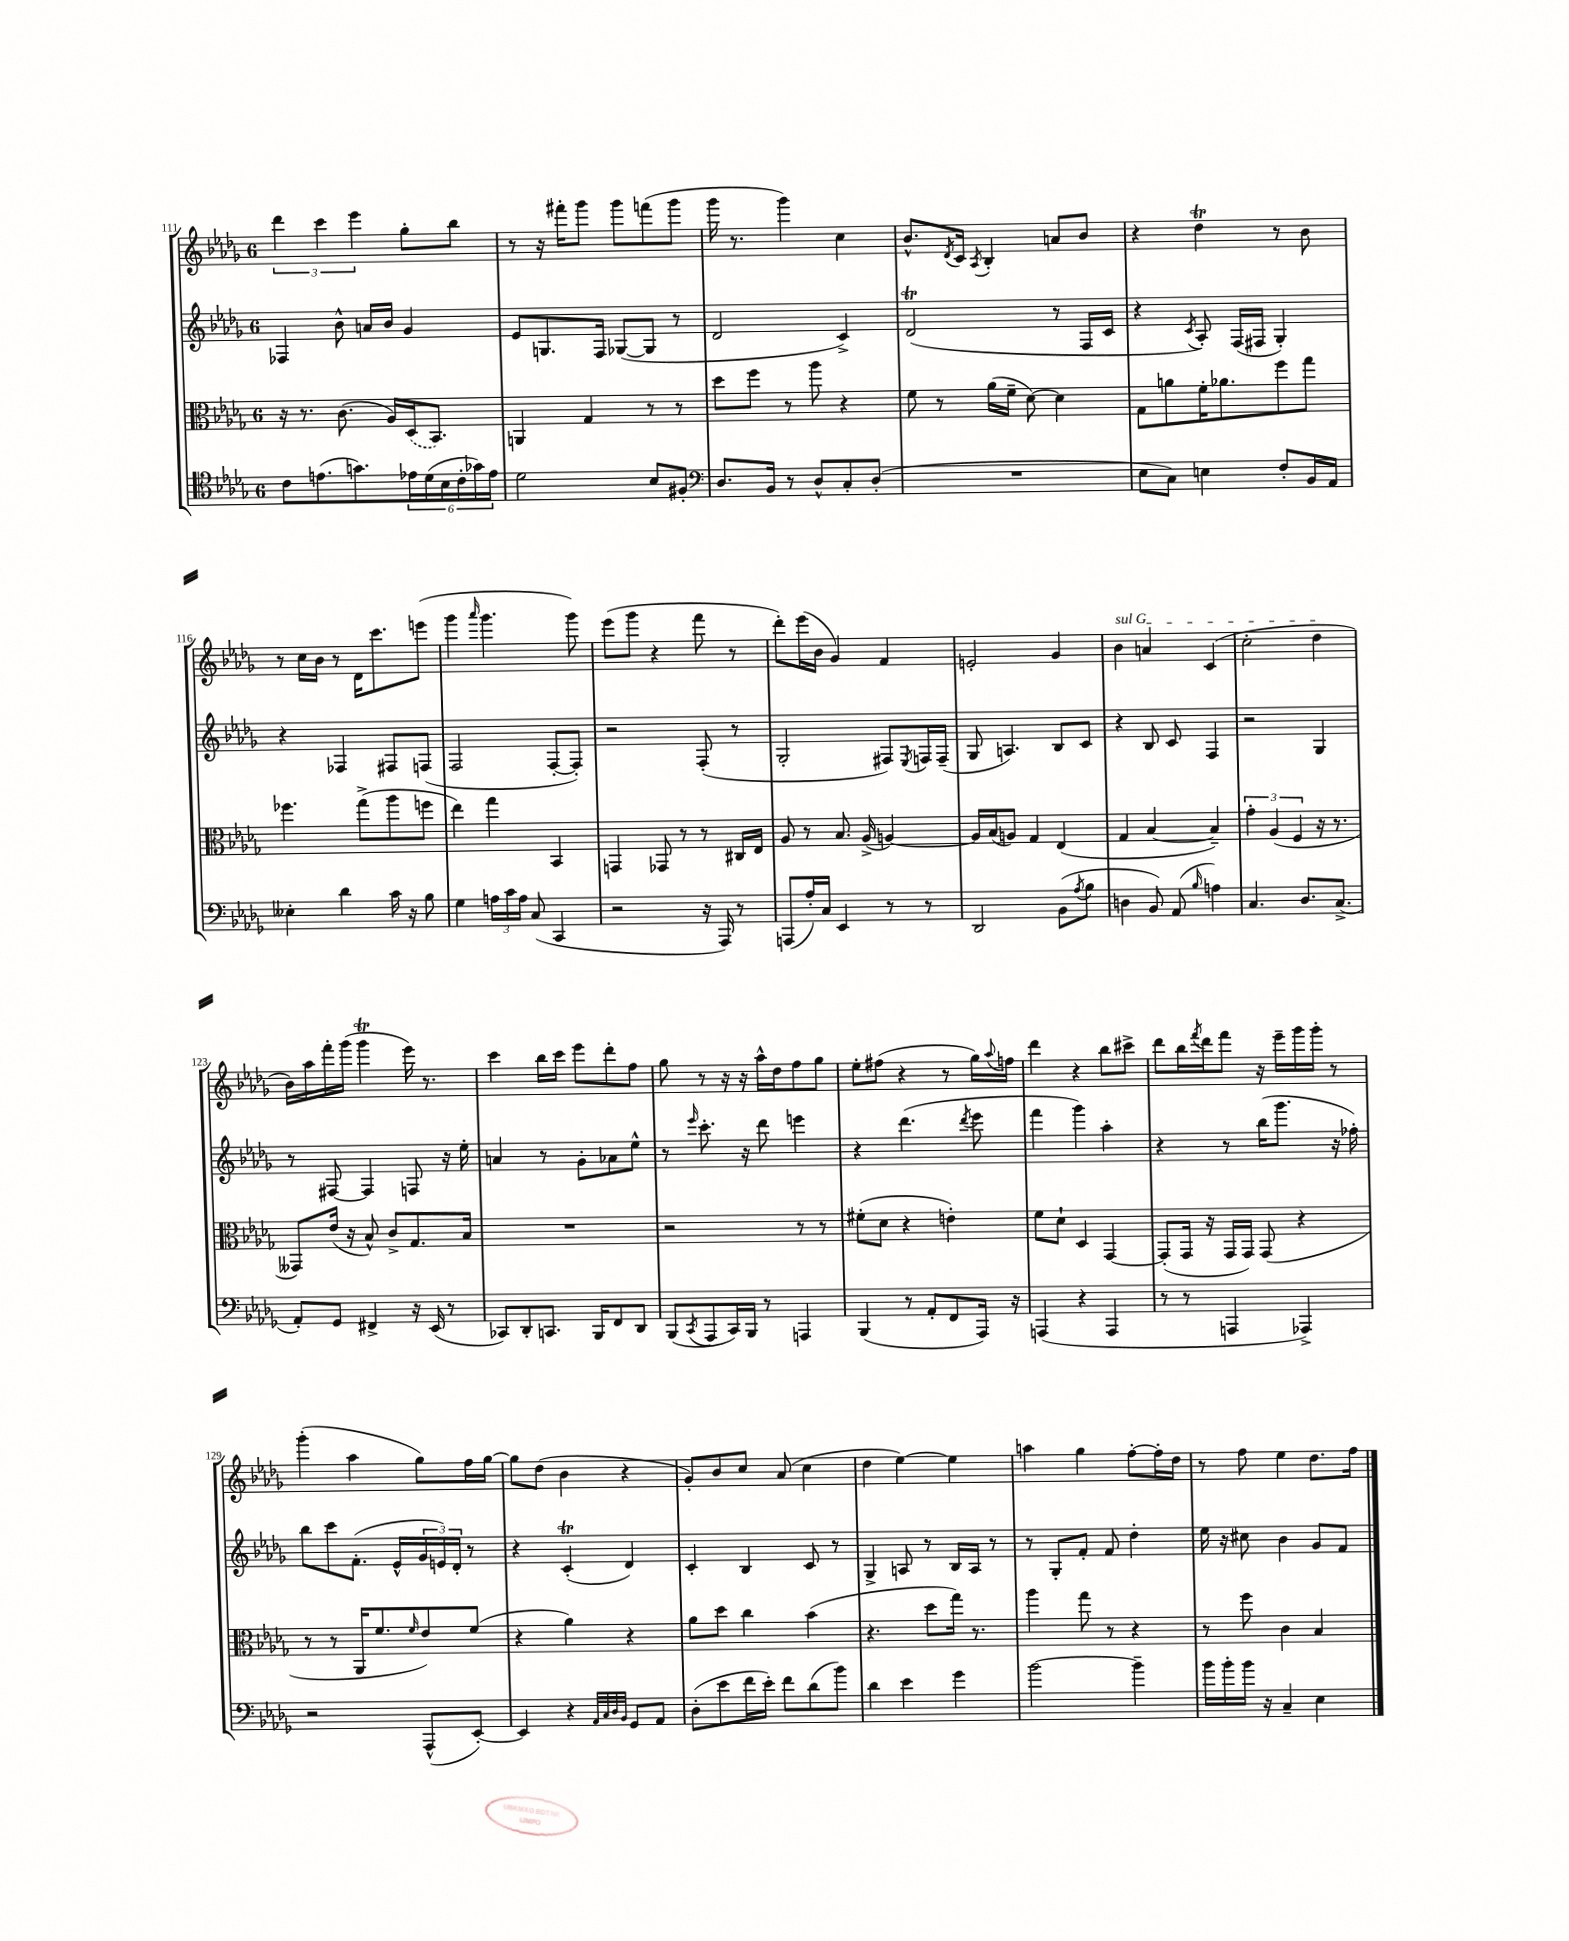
<<
\new StaffGroup <<
\new Staff = "s0" {
    \clef treble \key des \major \once \override Staff.TimeSignature.style = #'single-digit \time 6/8
    \tuplet 3/2 { des'''4 c'''4 ees'''4 } ges''8-. bes''8 |
    r8 r16 fis'''16-. ges'''8 ges'''8 f'''8( ges'''8 |
    ges'''16 r8. ges'''4) c''4 |
    bes'8.-^ \acciaccatura { des'8 } c'16 \acciaccatura { aes8 } bes4-. a'8 bes'8 |
    r4 des''4\trill r8 bes'8 |
    r8 c''16 bes'16 r8 des'16 c'''8. e'''8( |
    ges'''4 \grace { aes'''16 } ges'''4. ges'''8) |
    ees'''8( ges'''8 r4 f'''8 r8 |
    des'''8-.) ees'''16( bes'16 ges'4) f'4 |
    e'2-. ges'4 |
    \once \override TextSpanner.bound-details.left.text = \markup { \italic "sul G" } bes'4\startTextSpan a'4 c'4( |
    c''2-. des''4\stopTextSpan |
    bes'16) aes''16 f'''16-. ges'''16( ges'''4\trill ees'''16) r8. |
    c'''4 bes''16 c'''16 ees'''8 des'''8-. f''8 |
    ges''8 r8 r16 r16 aes''16-^ des''16 f''8 ges''8 |
    ees''8-. fis''8( r4 r8 ges''16) \appoggiatura { aes''8 } f''16 |
    des'''4 r4 bes''8 cis'''8-> |
    des'''8 bes''16 \acciaccatura { f'''8 } des'''16 f'''8 r16 ees'''16-- ges'''16 ges'''16-. r8 |
    ges'''4-.( aes''4 ges''8) f''16 ges''16~ |
    ges''8 des''8( bes'4 r4 |
    ges'8-.) bes'8 c''8 aes'8( c''4 |
    des''4 ees''4~) ees''4 |
    a''4 ges''4 f''8~-. f''16-. des''16 |
    r8 f''8 ees''4 des''8. f''16 \bar "|." |
}
\new Staff = "s1" {
    \clef treble \key des \major \once \override Staff.TimeSignature.style = #'single-digit \time 6/8
    fes4 bes'8-^ a'16 bes'16 ges'4 |
    ees'8 g8. f16 ges8~( ges8 r8 |
    des'2 c'4->) |
    des'2\trill( r8 f16 c'16 |
    r4 \acciaccatura { c'8 } aes8-.) f16( fis16 ges4-.) |
    r4 fes4 fis8 f8( |
    f2 f8~-. f8-.) |
    r2 f8-.( r8 |
    ges2-. fis8) \acciaccatura { ees8 } f16 f16--( |
    ges8 a4.) bes8 c'8 |
    r4 bes8 c'8 f4 |
    r2 ges4 |
    r8 fis8~ fis4 f8 r16 ees''16-. |
    a'4 r8 ges'8-. aes'8 ees''8-^ |
    r8 \grace { ees'''16 } c'''8.-. r16 des'''8 e'''4 |
    r4 des'''4.( \acciaccatura { des'''8 } ees'''8 |
    f'''4 ges'''4) aes''4-. |
    r4 r8 bes''16( ges'''8. r16 fes''16-.) |
    bes''8 c'''8 f'8.-.( ees'16-^ \tuplet 3/2 { ges'16 e'16) des'16-. } r8 |
    r4 c'4-.\trill( des'4) |
    c'4-. bes4 c'8 r8 |
    ges4-> a8 r8 bes16 a16 r8 |
    r8 ges8-. f'8-. f'8 des''4-. |
    ees''16 r16 cis''8 bes'4 ges'8 f'8 \bar "|." |
}
\new Staff = "s2" {
    \clef alto \key des \major \once \override Staff.TimeSignature.style = #'single-digit \time 6/8
    r16 r8. c'8.( aes16) \once \slurDashed des16( bes,8.) |
    a,4 ges4 r8 r8 |
    des''8 f''8 r8 aes''8 r4 |
    f'8 r8 aes'16( f'16-- des'8~) des'4 |
    ges8 a'8 f'16-. aes'8. f''8 ges''8 |
    fes''4. ges''8->( aes''8 f''8 |
    ees''4) ges''4 bes,4 |
    g,4 ges,8 r8 r8 cis16 ees16 |
    aes8 r8 bes8. aes16->( a4~) |
    a16 bes16( a8) ges4 ees4( |
    ges4 bes4~ bes4--) |
    \tuplet 3/2 { ges'4-. aes4( f4 } r16 r8. |
    geses,8) ees'16( r16 bes8-^) c'8-> ges8. bes16 |
    R2. |
    r2 r8 r8 |
    fis'8-.( des'8 r4 e'4-.) |
    f'8 des'8-! des4 ges,4~ |
    ges,8-.( ges,16 r16 ges,16 ges,16) ges,8( r4 |
    r8 r8 aes,16 f'8. \grace { f'16 } ees'8) f'8( |
    r4 aes'4) r4 |
    aes'8 des''8 c''4 bes'4( |
    r4. des''8 ges''16) r8. |
    aes''4 ges''8 r8 r4 |
    r8 f''8 c'4 bes4 \bar "|." |
}
\new Staff = "s3" {
    \clef tenor \key des \major \once \override Staff.TimeSignature.style = #'single-digit \time 6/8
    c'8 e'8.( g'8.) \tuplet 6/4 { ees'16 des'16( bes16 c'16-. ges'16) ees'16 } |
    des'2 bes8 fis8-. |
    \clef bass des8. bes,16 r8 des8-^ c8-. des8-.( |
    R2. |
    ees8 c8) e4 f8-. bes,16 aes,16 |
    eeses4-. des'4 c'16 r16 bes8 |
    ges4 \tuplet 3/2 { a16 c'16 a16 } c8( c,4 |
    r2 r16 aes,,16) r8 |
    a,,8( aes16-.) c16 ees,4 r8 r8 |
    des,2 bes,8( \acciaccatura { aes8 } bes8 |
    d4 bes,8) aes,8( \grace { bes16 } a4) |
    c4. des8. c8.->( |
    aes,8-.) ges,8 fis,4-> r16 ees,16( r8 |
    ces,8) des,8-. c,8. bes,,16 f,8 des,8 |
    bes,,8( \acciaccatura { c,8 } aes,,8 c,16) bes,,16 r8 a,,4 |
    bes,,4( r8 aes,8-. f,8 aes,,16) r16 |
    a,,4( r4 a,,4 |
    r8 r8 a,,4 aes,,4->) |
    r2 aes,,8-^( ees,8~-.) |
    ees,4 r4 \grace { aes,32 c32 des32 bes,32 } ges,8 aes,8 |
    des8-.( ees'8 f'16 ees'16-.) f'8 des'8( bes'8) |
    des'4 ees'4 ges'4 |
    bes'2~ bes'4-- |
    bes'16 bes'16-. bes'16 r16 c4-- ees4 \bar "|." |
}
>>
>>
\layout { \context { \Score currentBarNumber = #111 } }
